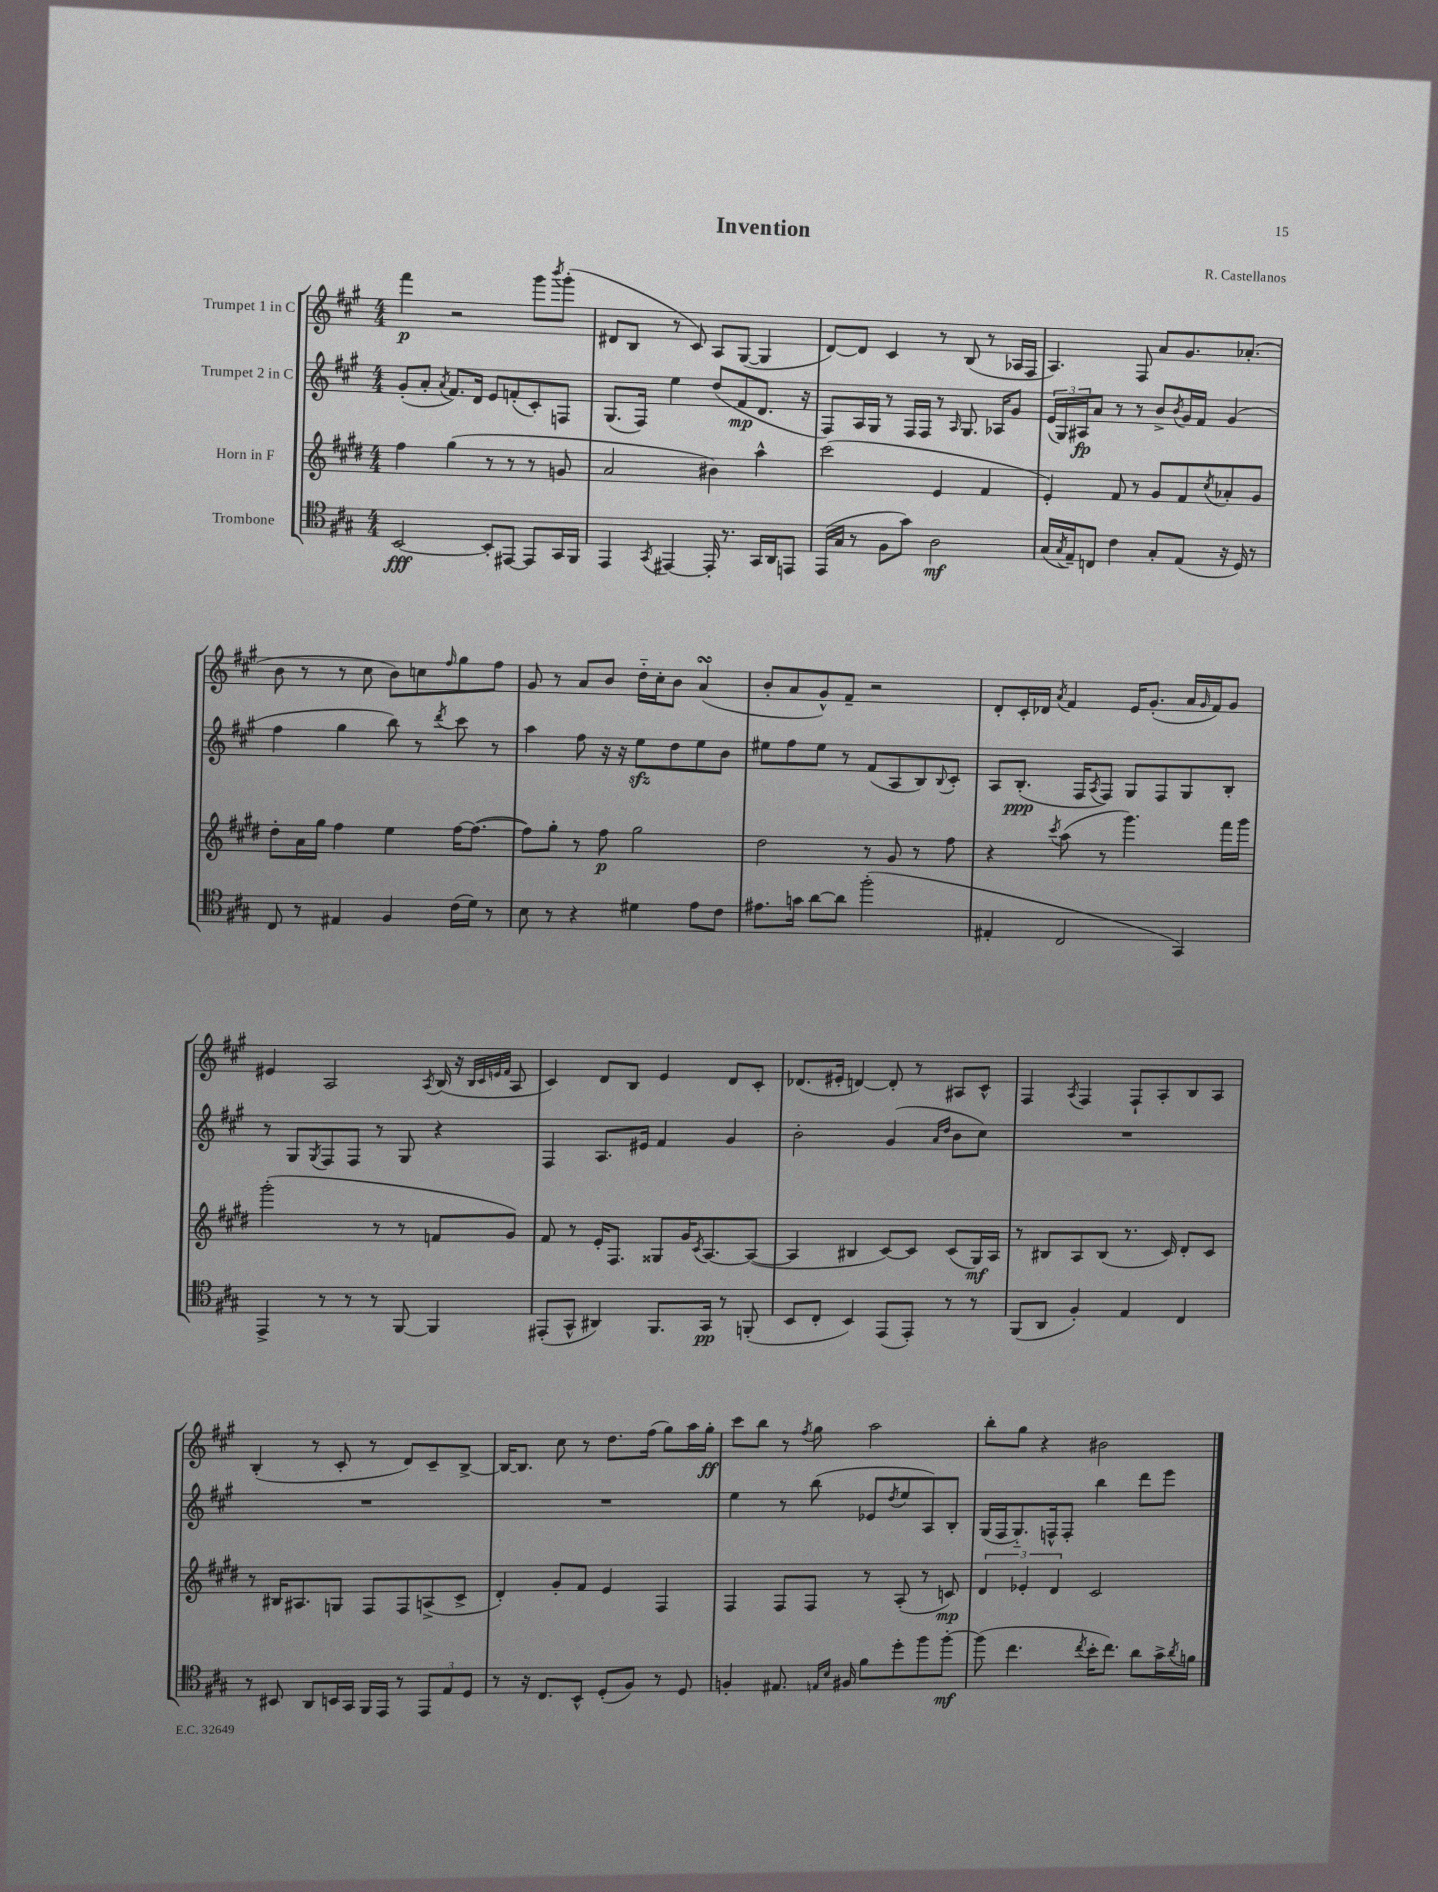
\header { title = "Invention" composer = "R. Castellanos" }
<<
\new StaffGroup <<
\new Staff = "s0" \with { instrumentName = "Trumpet 1 in C" } {
    \clef treble \key a \major \numericTimeSignature \time 4/4
    fis'''4\p r2 gis'''8 \acciaccatura { b'''8 } gis'''8-.( |
    dis'8 b8 r8 cis'8) a8 gis8~( gis4 |
    d'8~) d'8 cis'4 r8 b8( r8 aes16 fis16 |
    a4.) fis8 a'8 gis'8. aes'8.-.( |
    b'8 r8 r8 cis''8 b'8) c''8 \grace { fis''16 } gis''8 fis''8 |
    gis'8 r8 a'8 b'8 d''16-_ cis''16-. b'8 a'4\turn( |
    b'8-. a'8 gis'8-^) fis'8-- r2 |
    d'8-. cis'16-. des'16 \acciaccatura { a'8 } fis'4 e'16 gis'8.-.( a'16 \grace { gis'16 } fis'16) gis'8 |
    eis'4 a2 \acciaccatura { a8 } b16( r16 \grace { b32 cis'32 e'32 fis'32 } a8 |
    cis'4) d'8 b8 e'4 d'8 cis'8-. |
    des'8.( eis'16-. d'4~) d'8-. r8 ais8 cis'8-^ |
    fis4 \acciaccatura { a8 } fis4 fis8-! a8-. b8 a8 |
    b4-.( r8 cis'8-. r8 d'8) cis'8-- b8~-> |
    b16~ b8. cis''8 r8 d''8. fis''16( gis''8) a''16 gis''16-.\ff |
    cis'''8 b''8 r8 \acciaccatura { fis''8 } gis''8 a''2 |
    b''8-. gis''8 r4 bis'2 \bar "|." |
}
\new Staff = "s1" \with { instrumentName = "Trumpet 2 in C" } {
    \clef treble \key a \major \numericTimeSignature \time 4/4
    gis'8-.( a'8-. \acciaccatura { a'8 } fis'8.) d'16 e'8 f'8-.( cis'8-.) f8 |
    gis8.( fis16) e''4 d''8( fis'8\mp d'8. r16 |
    fis8) a16 gis16 r8 fis16 fis16 r8 \grace { a16 } gis8. aes16 gis'8 |
    \tuplet 3/2 { e'16( gis16) ais16\fp } a'8 r8 r8 b'8-> \acciaccatura { b'8 } gis'16 fis'16 gis'4( |
    fis''4 gis''4 b''8) r8 \acciaccatura { d'''8 } cis'''8 r8 |
    a''4 fis''8 r16 r16 e''8\sfz d''8 e''8 b'8 |
    eis''8 fis''8 eis''8 r8 fis'8( a8 b8) \appoggiatura { b8 } cis'8-. |
    a8 b8.-.\ppp( fis16 \acciaccatura { a8 } fis8) gis8 fis8 gis8 b8-. |
    r8 gis8 \acciaccatura { gis8 } fis8 fis8 r8 gis8 r4 |
    fis4 a8. eis'16 fis'4 gis'4 |
    b'2-. gis'4( \grace { a'16 d''16 } b'8 cis''8) |
    R1 |
    R1 |
    R1 |
    e''4 r8 b''8( ees'8 \acciaccatura { d''8 } e''8 a8) b8-. |
    gis16( fis16 gis8.-_) f16-^ f8-. b''4 d'''8 e'''8 \bar "|." |
}
\new Staff = "s2" \with { instrumentName = "Horn in F" } {
    \clef treble \key e \major \numericTimeSignature \time 4/4
    fis''4 gis''4( r8 r8 r8 g'8 |
    a'2 bis'4) a''4-^ |
    cis'''2( e'4 fis'4 |
    e'4-.) fis'8 r8 gis'8 fis'8 \acciaccatura { cis''8 } aes'8-. gis'8 |
    dis''8-. a'16 gis''16 fis''4 e''4 fis''16~ fis''8.~( |
    fis''8) gis''8-. r8 fis''8\p gis''2 |
    dis''2 r8 gis'8 r8 fis''8 |
    r4 \acciaccatura { cis'''8 } a''8( r8 gis'''4.) fis'''16 gis'''16 |
    gis'''2-.( r8 r8 f'8 gis'8) |
    fis'8 r8 e'16-. fis8. gisis8 gis'16 \acciaccatura { cis'8 } a8.~ a8~( |
    a4 bis4 cis'8~) cis'8 cis'8( gis16\mf) a16 |
    r8 bis8 a8 bis8( r8. cis'16) dis'8-. cis'8 |
    r8 bis16 ais8. g8 fis8 fis8 a8->( cis'8-> |
    dis'4-.) gis'8-. fis'8 e'4 fis4 |
    fis4 fis8 fis8 r8 a8-.( r8 c'8\mp) |
    \tuplet 3/2 { dis'4 ees'4-. dis'4 } cis'2 \bar "|." |
}
\new Staff = "s3" \with { instrumentName = "Trombone" } {
    \clef tenor \key a \major \numericTimeSignature \time 4/4
    b,2~\fff b,8-. eis,8~ eis,8 gis,16 fis,16 |
    e,4 \acciaccatura { gis,8 } eis,4~ eis,16-. r8. gis,16 a,16 e,8 |
    e,16( gis16 r8 fis8 gis'8) a2\mf |
    gis16( \acciaccatura { gis8 } e16--) c8 cis'4 gis8-. e8( r16 d16) r8 |
    cis8 r8 eis4 fis4 cis'16( d'16) r8 |
    b8 r8 r4 dis'4 e'8 cis'8 |
    eis'8. g'16 a'8~ a'8 fis''2-.( |
    eis4-. cis2 gis,4) |
    e,4-> r8 r8 r8 fis,8~ fis,4 |
    eis,8-.( gis,8-^ ais,4) fis,8. gis,16\pp r8 f,8-.( |
    b,8 cis8-. b,4) e,8( e,8-.) r8 r8 |
    fis,8( a,8 fis4-.) e4 cis4 |
    r8 bis,8 a,8 b,16 gis,16 fis,16 e,16 r8 \tuplet 3/2 { e,8 e8 d8 } |
    r8 r16 cis8. b,8-^ d8-.( fis8) r8 d8 |
    f4-. eis8. \grace { e16 b16 } fis16 fis'8 d''8-. fis''8 fis''8~-.\mf |
    fis''8( cis''4. \acciaccatura { cis''8 } b'16-. cis''8.) a'8 gis'16-> \acciaccatura { a'8 } f'16 \bar "|." |
}
>>
>>
\layout { \context { \Score \remove "Bar_number_engraver" } }
